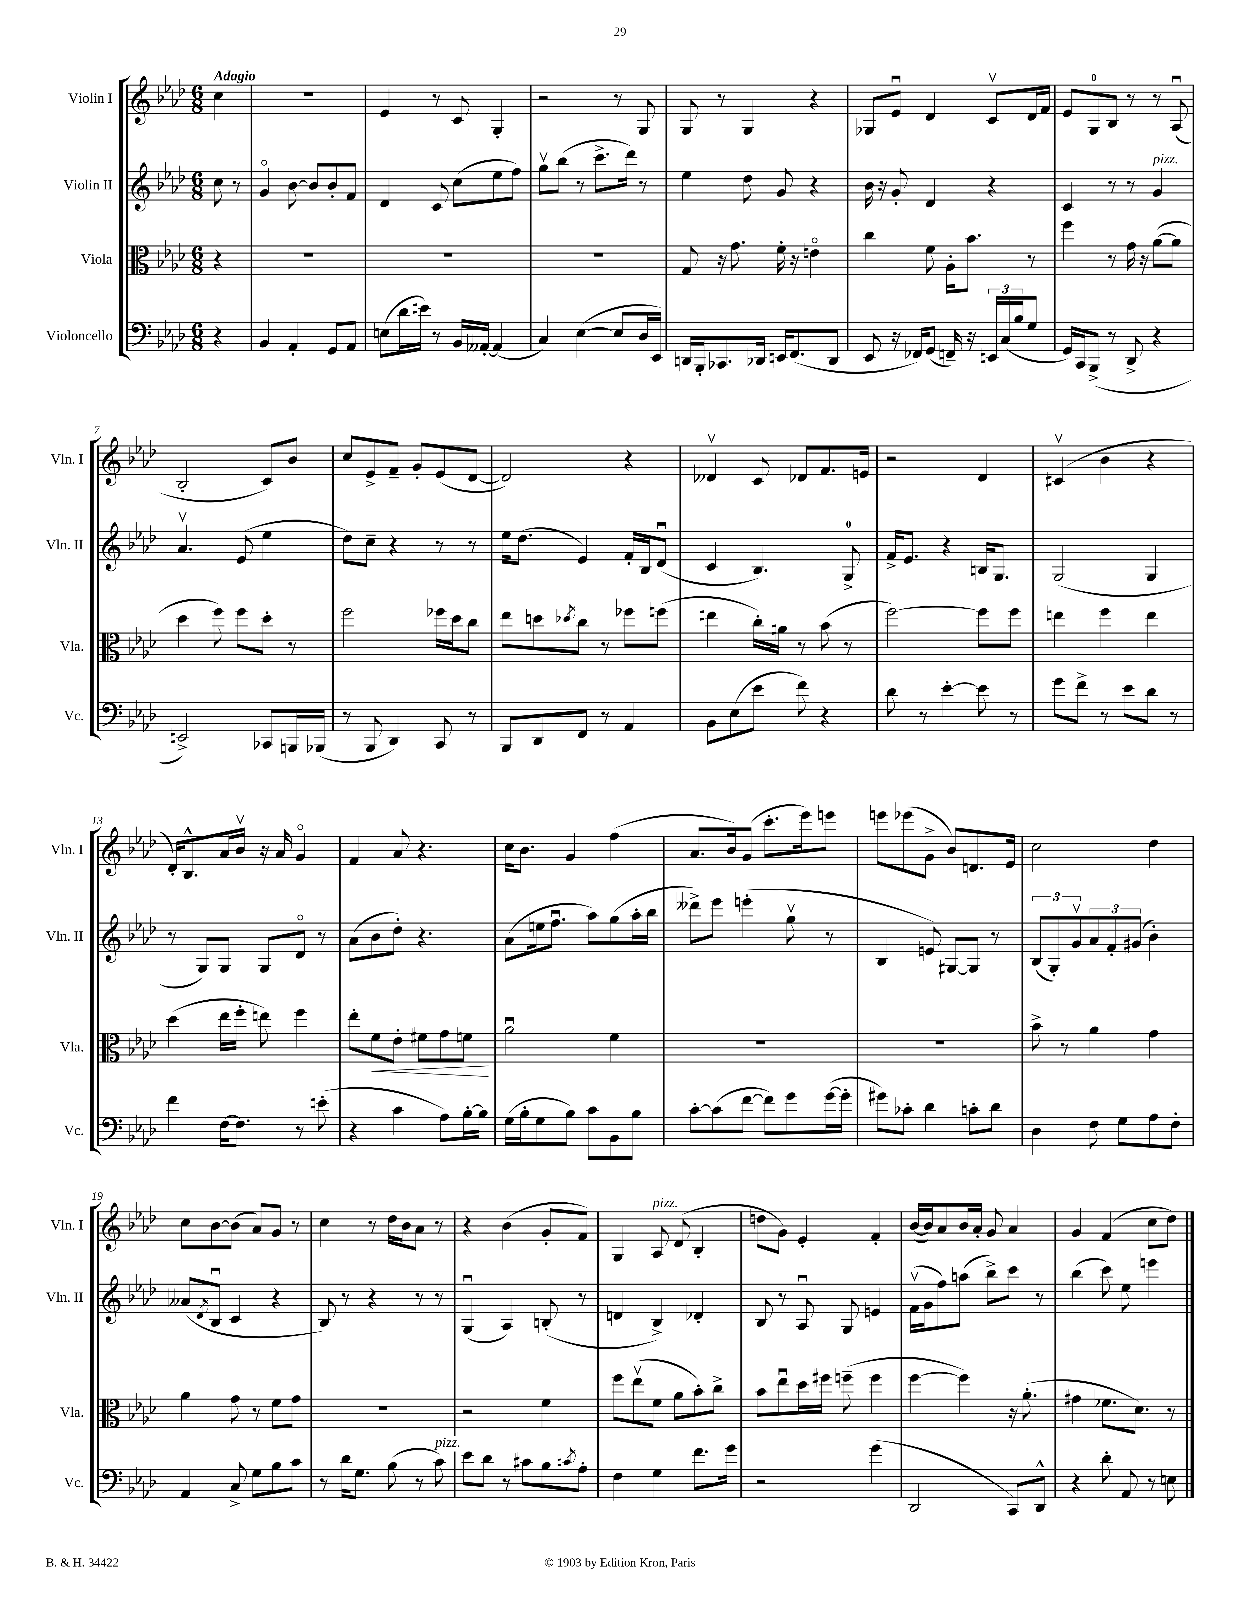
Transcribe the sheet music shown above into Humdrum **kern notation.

**kern	**kern	**kern	**kern
*staff4	*staff3	*staff2	*staff1
*clefF4	*clefC3	*clefG2	*clefG2
*k[b-e-a-d-]	*k[b-e-a-d-]	*k[b-e-a-d-]	*k[b-e-a-d-]
*M6/8	*M6/8	*M6/8	*M6/8
4r	4r	8cc	4cc
.	.	8r	.
=	=	=	=
4BB-	2.r	4go	2.r
4AA-'	.	[8b-	.
.	.	8b-]	.
8GG	.	8b-'	.
8AA-	.	8f	.
=	=	=	=
(8E	2.r	4d-	4e-
16d-	.	.	.
16e)	.	.	.
8r	.	8c	8r
16BB-	.	(8cc	8c
[16AA--'	.	.	.
(4AA--]	.	8ee-	4G'
.	.	8ff)	.
=	=	=	=
4C)	2.r	8ggv	2r
.	.	(8bb-	.
([4E-	.	8r	.
.	.	8.ccc^	.
8E-]	.	.	8r
.	.	16ddd-)	.
16D-	.	8r	8G
16EE-)	.	.	.
=	=	=	=
16DD	8G	4ee-	8G
16BBB-'	.	.	.
8.CC-	16r	.	8r
.	8.g	.	.
.	.	8dd-	4G
16DD-	.	.	.
16EE	16f'	8g	.
(8.FF	16r	.	.
.	4eo	4r	4r
8DD-	.	.	.
=	=	=	=
8EE-	4cc	16b-	8G-
.	.	16r	.
16r	.	8g'	8e-u
16FF-)	.	.	.
(8GG	8f	4d-	4d-
16FF~)	16A-'	.	.
16r	8.b-	.	.
24EE	.	4r	8cv
(24C	.	.	.
24B-	.	.	.
8G	8r	.	16d-
.	.	.	16f
=	=	=	=
16GG)	4ff	4c	8e-
16CC	.	.	.
(8BBB-^	.	.	8G
8r	8r	8r	8B-
8DD-^	16g	8r	8r
.	16r	.	.
4r	([8a-	4g	8r
.	8a-]	.	(8A-u
=	=	=	=
2EE^)	4dd-	4.a-v	2B-'
.	8ff)	.	.
.	8ff	(8e-	.
8CC-	8dd-'	4ee-	8c)
16BBB	8r	.	8b-
(16BBB-	.	.	.
=	=	=	=
8r	2ff	8dd-)	8cc
8BBB-	.	8cc~	8e-^
4DD-)	.	4r	8f~
.	.	.	8g'
8CC	16ff-	8r	(8e-
.	16dd-	.	.
8r	8cc	8r	[8d-
=	=	=	=
8BBB-	8ee-	16ee-	2d-])
.	.	(8.dd-	.
8DD-	8dd	.	.
.	8qdd-	.	.
8FF	8cc	4e-)	.
8r	8r	.	.
4AA-	8ff-	16f'	4r
.	.	16B-	.
.	(8ff	(8d-u	.
=	=	=	=
8BB-	4ee	4c	4d--v
(8E-	.	.	.
8e-	16cc')	4.B-)	8c
.	16a	.	.
8f)	8r	.	8d-
4r	(8b-	.	8.f
.	8r	8G^	.
.	.	.	16e
=	=	=	=
8d-	[2ff)	16f^	2r
.	.	8.e-	.
8r	.	.	.
[4e-'	.	4r	.
8e-]	8ff]	16B	4d-
.	.	8.G	.
8r	8ff	.	.
=	=	=	=
8g	4ee	(2G	(4c#v
8f^	.	.	.
8r	4ff	.	4b-
8e-	.	.	.
8d-	4ee	4G	4r
8r	.	.	.
=	=	=	=
4f	(4dd-	8r	16d-')
.	.	.	8.B-^^
.	.	8G)	.
[16F	16ee-	8G	16a-
8.F]	16ff'	.	16b-v
.	8ee)	8G	16r
.	.	.	16a-
8r	4ff	8d-o	4go
(8e'	.	8r	.
=	=	=	=
4r	8ee-'	(8a-	4f
.	8f	8b-	.
4c	8e-'	8dd-')	8a-
.	8f#	4.r	4.r
8A-)	8g	.	.
[16B-'	8f	.	.
16B-]	.	.	.
=	=	=	=
(16G	2a-u	(8a-	16cc
16B-'	.	.	8.b-
8G	.	16ee	.
.	.	8.ffu	.
8B-)	.	.	4g
8c	.	8aa-)	.
8BB-	4f	(8gg	(4ff
8B-	.	16aa-'	.
.	.	16bb-	.
=	=	=	=
[8c'	2.r	8ddd--^)	8.a-
(8c]	.	8eee-	.
.	.	.	16b-)
[8f	.	(4eee'	(8g
8f])	.	.	8.ccc'
8g	.	8ggv	.
.	.	.	16eee-)
([16g	.	8r	8eee
16g']	.	.	.
=	=	=	=
8g#)	2.r	4B-	8eee
8c-'	.	.	(8eee-
4d-	.	8e)	8g^
.	.	[8G#	8b-)
8c'	.	8G#]	8.d
8d-	.	8r	.
.	.	.	16e-
=	=	=	=
4D-	8b-^	(12B-	2cc
.	.	12G')	.
.	8r	.	.
.	.	12gv	.
8F	4a-	12a-	.
.	.	12f'	.
8G	.	.	.
.	.	(12g#	.
8A-	4g	4b-')	4dd-
8F'	.	.	.
=	=	=	=
4AA-	4a-	(8a--	8cc
.	.	8qd-	.
.	.	8B-u	[8b-
8C^	8g	4c	(8b-]
8G	8r	.	8a-)
8B-	8f	4r	8g
8c	8g	.	8r
=	=	=	=
8r	2.r	8B-)	4cc
16d-	.	8r	.
8.G	.	.	.
.	.	4r	8r
(8B-	.	.	16dd-
.	.	.	16b-
8r	.	8r	8a-
8c)	.	8r	8r
=	=	=	=
8e-	2r	(4Gu	4r
8d-	.	.	.
8r	.	4A-)	(4b-
8c#	.	.	.
8B-	4f	(8B'	8g'
8qc	.	.	.
8A-'	.	8r	8f)
=	=	=	=
4F	8ff	4d	4G
.	(8ee-v	.	.
4G	8f	4B-^)	8A-
.	8a-	.	(8d-
8.f	8b-')	4d-'	4B-'
.	8cc^	.	.
16g	.	.	.
=	=	=	=
2r	8b-	8B-	8dd
.	8ee-u	8r	8g)
.	16dd-	8A-u	4e-'
.	16ff#	.	.
.	(8ff~	8G	.
(4g	4ff	4e	4f'
=	=	=	=
2DD-	[4ff	(16fv	([16b-
.	.	16g	16b-])
.	.	8ff)	8a-
.	4ff])	(8aa	16b-
.	.	.	16a-'
.	.	8bb-^)	8g
8CC)	16r	8ccc	4a-
.	(8.a-'	.	.
8DD-^^	.	8r	.
=	=	=	=
4r	4g#	(4bb-	4g
8d-'	8.f-	8ccc)	(4f
8AA-	.	8ee-	.
.	8.d-)	.	.
8r	.	4eee	8cc
8E	8r	.	8dd-)
==	==	==	==
*-	*-	*-	*-
